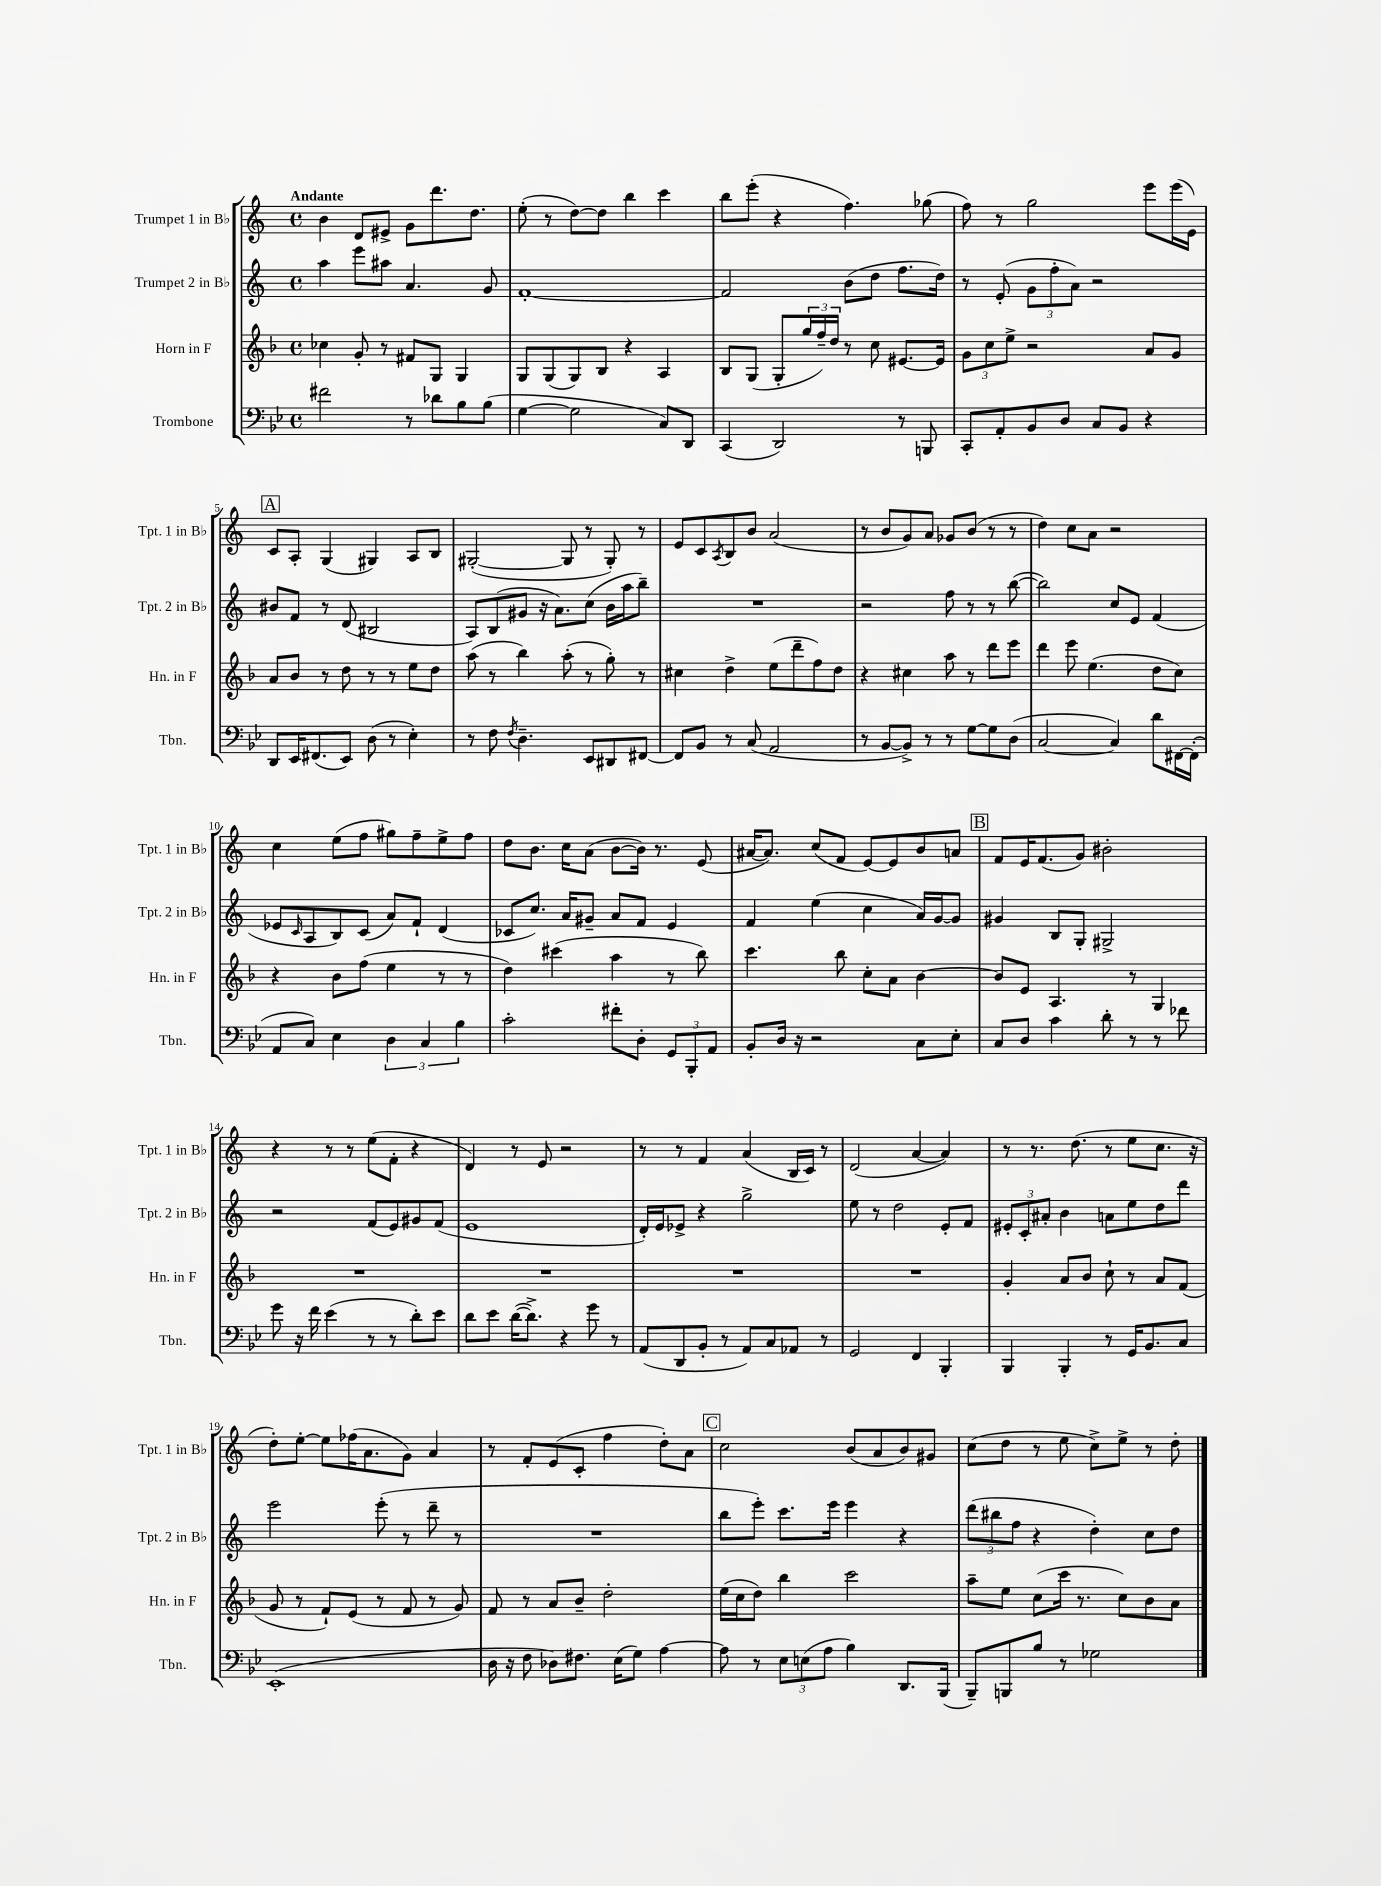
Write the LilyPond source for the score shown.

<<
\new StaffGroup <<
\new Staff = "s0" \with { instrumentName = "Trumpet 1 in Bb" shortInstrumentName = "Tpt. 1 in Bb" } {
    \clef treble \key c \major \defaultTimeSignature \time 4/4 \tempo "Andante"
    b'4 d'8 eis'8-> g'8 d'''8. d''8. |
    e''8-.( r8 d''8~) d''8 b''4 c'''4 |
    b''8 e'''8-.( r4 f''4.) ges''8( |
    f''8) r8 g''2 e'''8 e'''16( e'16) |
    \mark \markup { \box "A" } c'8 a8-. g4( gis4) a8 b8 |
    gis2~-.( gis8 r8 gis8-.) r8 |
    e'8 c'8 \acciaccatura { a8 } b8 b'8 a'2( |
    r8 b'8 g'8) a'8 ges'8 b'8( r8 r8 |
    d''4) c''8 a'8 r2 |
    c''4 e''8( f''8 gis''8) f''8-- e''8-> f''8 |
    d''8 b'8. c''16 a'8( b'8~ b'16) r8. e'8( |
    ais'16~ ais'8.) c''8( f'8 e'8~) e'8 b'8 a'8 |
    \mark \markup { \box "B" } f'8 e'16 f'8.( g'8) bis'2-. |
    r4 r8 r8 e''8( f'8-. r4 |
    d'4) r8 e'8 r2 |
    r8 r8 f'4 a'4( b16 c'16) r8 |
    d'2( a'4~ a'4) |
    r8 r8. d''8.( r8 e''8 c''8. r16 |
    d''8-.) e''8~-. e''8 fes''16( a'8. g'8) a'4 |
    r8 f'8-. e'8( c'8-. f''4 d''8-.) a'8 |
    \mark \markup { \box "C" } c''2 b'8( a'8 b'8) gis'8 |
    c''8( d''8 r8 e''8 c''8->) e''8-> r8 d''8-. \bar "|." |
}
\new Staff = "s1" \with { instrumentName = "Trumpet 2 in Bb" shortInstrumentName = "Tpt. 2 in Bb" } {
    \clef treble \key c \major \defaultTimeSignature \time 4/4
    a''4 e'''8 ais''8 a'4. g'8 |
    f'1~-. |
    f'2 b'8( d''8 f''8. d''16) |
    r8 e'8-.( \tuplet 3/2 { g'8 f''8-. a'8) } r2 |
    \mark \markup { \box "A" } bis'8 f'8 r8 d'8( bis2 |
    a8) b8( gis'8 r16 a'8.) c''8( b'16 a''16 b''8--) |
    R1 |
    r2 f''8 r8 r8 b''8~( |
    b''2) c''8 e'8 f'4( |
    ees'8 \grace { c'16 } a8 b8) c'8( a'8) f'8-! d'4( |
    ces'8 c''8.) a'16 gis'8-- a'8 f'8 e'4 |
    f'4 e''4( c''4 a'16) g'16~ g'8 |
    \mark \markup { \box "B" } gis'4 b8 g8-. gis2-> |
    r2 f'8( e'8) gis'8 f'8( |
    e'1 |
    d'16-.) e'16 ees'8-> r4 g''2-> |
    e''8 r8 d''2 e'8-. f'8 |
    \tuplet 3/2 { eis'8-. c'8-. ais'8-. } b'4 a'8 e''8 d''8 d'''8 |
    e'''2 e'''8-.( r8 d'''8-- r8 |
    R1 |
    \mark \markup { \box "C" } b''8 e'''8-.) c'''8. e'''16 e'''4 r4 |
    \tuplet 3/2 { d'''8( bis''8 f''8 } r4 d''4-.) c''8 d''8 \bar "|." |
}
\new Staff = "s2" \with { instrumentName = "Horn in F" shortInstrumentName = "Hn. in F" } {
    \clef treble \key f \major \defaultTimeSignature \time 4/4
    ces''4 g'8-. r8 fis'8 g8 g4 |
    g8 g8( g8) bes8 r4 a4 |
    bes8 g8( g8-. \tuplet 3/2 { g''16 f''16--) d''16 } r8 c''8 eis'8.~ eis'16 |
    \tuplet 3/2 { g'8 c''8 e''8-> } r2 a'8 g'8 |
    \mark \markup { \box "A" } a'8 bes'8 r8 d''8 r8 r8 e''8 d''8 |
    a''8( r8 bes''4) a''8-.( r8 g''8-.) r8 |
    cis''4 d''4-> e''8( d'''8-- f''8) d''8 |
    r4 cis''4 a''8 r8 d'''8 e'''8 |
    d'''4 e'''8 e''4.( d''8 c''8) |
    r4 bes'8 f''8( e''4 r8 r8 |
    d''4) cis'''4( a''4 r8 bes''8) |
    c'''4. bes''8 c''8-. a'8 bes'4~ |
    \mark \markup { \box "B" } bes'8 e'8 a4. r8 g4 |
    R1 |
    R1 |
    R1 |
    R1 |
    g'4-. a'8 bes'8 c''8-! r8 a'8 f'8( |
    g'8 r8 f'8-!) e'8( r8 f'8 r8 g'8) |
    f'8 r8 a'8 bes'8-- d''2-. |
    \mark \markup { \box "C" } e''16( c''16 d''8) bes''4 c'''2 |
    a''8-- e''8 c''8( c'''16 r8. c''8) bes'8 a'8 \bar "|." |
}
\new Staff = "s3" \with { instrumentName = "Trombone" shortInstrumentName = "Tbn." } {
    \clef bass \key bes \major \defaultTimeSignature \time 4/4
    fis'2 r8 des'8 bes8 bes8( |
    g4~ g2 c8) d,8 |
    c,4( d,2) r8 b,,8 |
    c,8-. a,8-. bes,8 d8 c8 bes,8 r4 |
    \mark \markup { \box "A" } d,8 ees,16 fis,8.( ees,8) d8( r8 ees4-.) |
    r8 f8 \acciaccatura { f8 } d4.-- ees,8 dis,8 fis,8~ |
    fis,8 bes,8 r8 c8( a,2 |
    r8 bes,8~ bes,8->) r8 r8 g8~ g8 d8( |
    c2~ c4) d'8 fis,16~ fis,16-.( |
    a,8 c8) ees4 \tuplet 3/2 { d4 c4 bes4 } |
    c'2-. fis'8-. d8-. \tuplet 3/2 { g,8 bes,,8-. a,8 } |
    bes,8-. d16 r16 r2 c8 ees8-. |
    \mark \markup { \box "B" } c8 d8 c'4 d'8-. r8 r8 fes'8 |
    g'8 r16 f'16 ees'4( r8 r8 d'8-.) ees'8 |
    d'8 ees'8 d'16~( d'8.->) r4 g'8 r8 |
    a,8( d,8 bes,8-. r8 a,8) c8 aes,8 r8 |
    g,2 f,4 bes,,4-. |
    bes,,4 bes,,4-. r8 g,16 bes,8. c8 |
    ees,1-.( |
    d16 r16 f8 des8) fis8. ees16( g8) a4~ |
    \mark \markup { \box "C" } a8 r8 \tuplet 3/2 { ees8 e8( a8 } bes4) d,8. bes,,16( |
    bes,,8--) b,,8 bes8 r8 ges2 \bar "|." |
}
>>
>>
